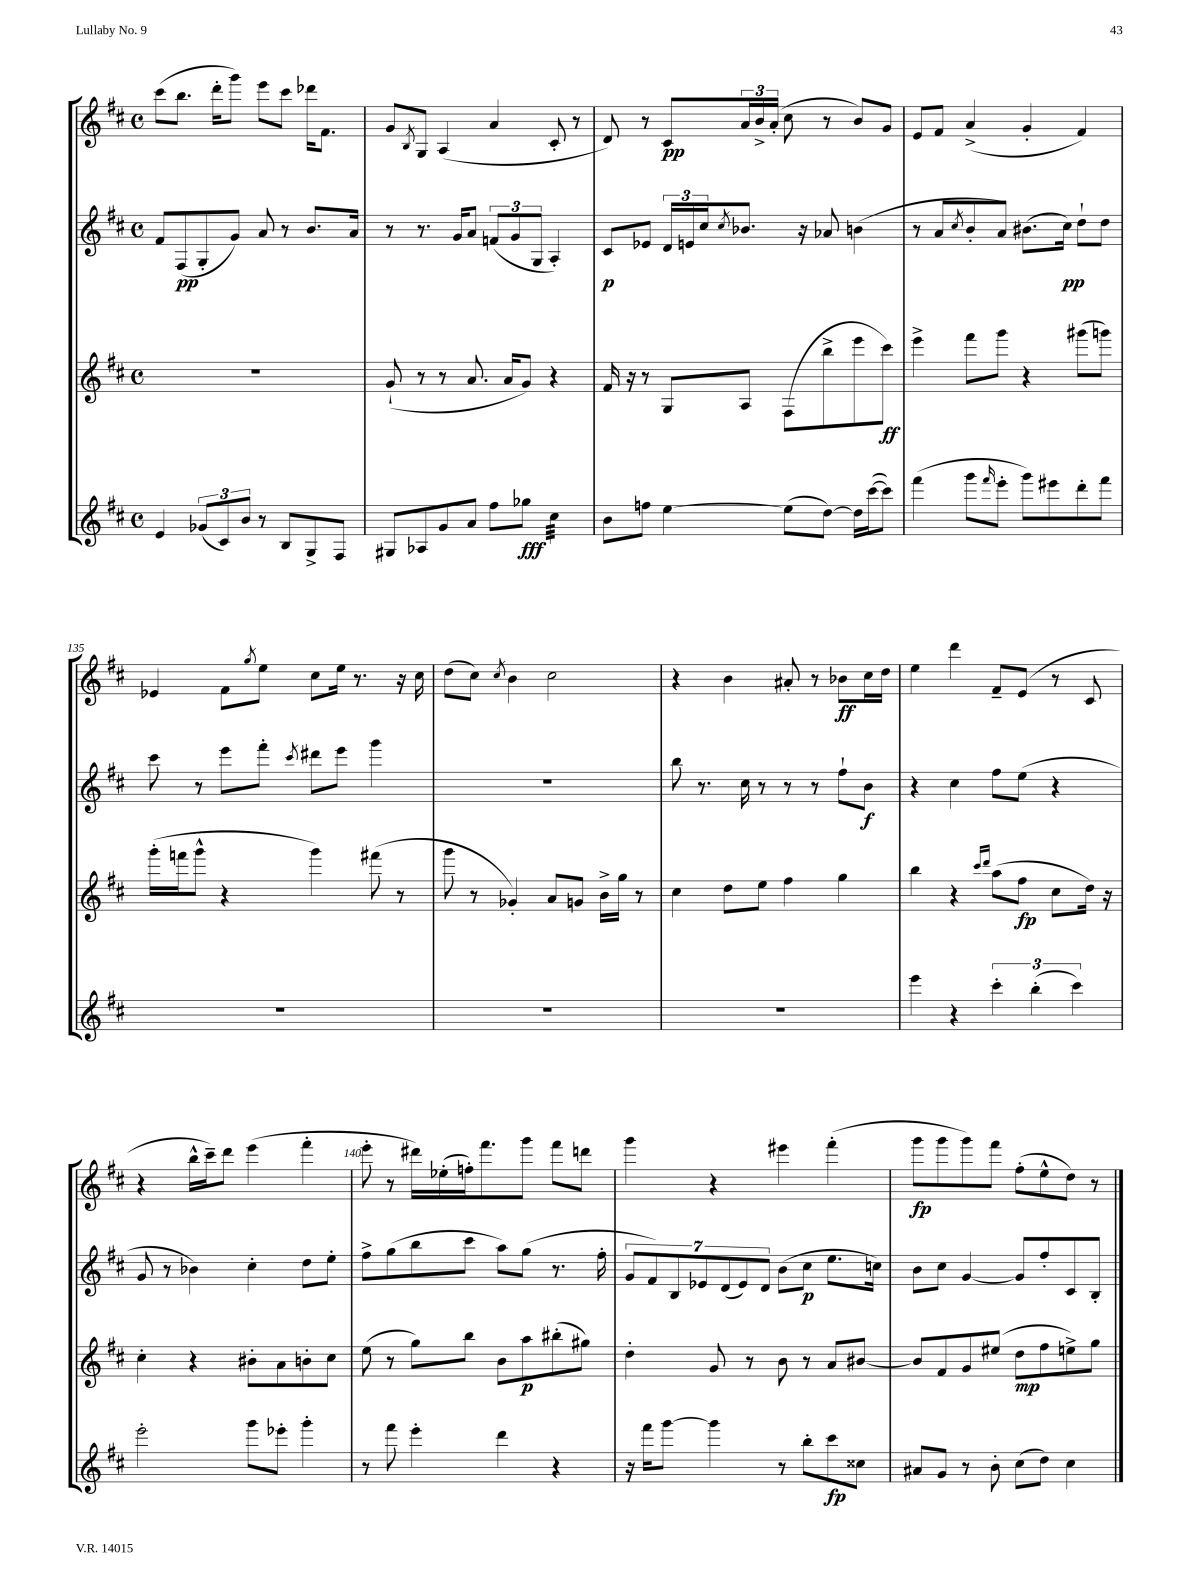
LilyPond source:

<<
\new StaffGroup <<
\new Staff = "s0" {
    \clef treble \key d \major \defaultTimeSignature \time 4/4
    cis'''8( b''8. d'''16-. g'''8) e'''8 cis'''8 des'''16 fis'8. |
    g'8 \acciaccatura { b8 } g8 a4( a'4 cis'8-. r8 |
    d'8) r8 cis'8\pp \tuplet 3/2 { a'16 b'16-> a'16-.( } cis''8 r8 b'8) g'8 |
    e'8 fis'8 a'4->( g'4-. fis'4) |
    ees'4 fis'8 \acciaccatura { g''8 } e''8 cis''8 e''16 r8. r16 cis''16 |
    d''8( cis''8) \acciaccatura { cis''8 } b'4 cis''2 |
    r4 b'4 ais'8-. r8 bes'8\ff cis''16 d''16 |
    e''4 d'''4 fis'8-- e'8( r8 cis'8 |
    r4 b''16-^ cis'''16--) d'''8 e'''4( fis'''4-. |
    e'''8-. r8 dis'''16) ees''16-.( f''16-.) fis'''8. g'''8 fis'''8 d'''8 |
    g'''4 r4 eis'''4 fis'''4-.( |
    g'''8\fp g'''8 g'''8) fis'''8 fis''8-.( e''8-^ d''8) r8 \bar "|." |
}
\new Staff = "s1" {
    \clef treble \key d \major \defaultTimeSignature \time 4/4
    fis'8 fis8\pp( g8-. g'8) a'8 r8 b'8. a'16 |
    r8 r8. g'16 a'8 \tuplet 3/2 { f'8( g'8 g8 } a4-.) |
    cis'8\p ees'8 \tuplet 3/2 { d'16 e'16 cis''16 } \acciaccatura { cis''8 } bes'8. r16 aes'8 b'4( |
    r8 a'8 \acciaccatura { cis''8 } b'8-. a'8) bis'8.( cis''16\pp) d''8-! d''8 |
    cis'''8 r8 e'''8 fis'''8-. \acciaccatura { cis'''8 } dis'''8 e'''8 g'''4 |
    R1 |
    b''8 r8. cis''16 r8 r8 r8 fis''8-! b'8\f |
    r4 cis''4 fis''8 e''8( r4 |
    g'8 r8 bes'4) cis''4-. d''8 e''8-. |
    fis''8-> g''8( b''8 cis'''8 a''8) g''8( r8. fis''16-. |
    \tuplet 7/4 { g'8 fis'8) b8 ees'8 d'8( ees'8) d'8 } b'8( cis''8\p e''8. c''16) |
    b'8 cis''8 g'4~ g'8 fis''8-. cis'8 b8-. \bar "|." |
}
\new Staff = "s2" {
    \clef treble \key d \major \defaultTimeSignature \time 4/4
    R1 |
    g'8-!( r8 r8 a'8. a'16 g'8) r4 |
    fis'16 r16 r8 g8 a8 fis8( b''8-> e'''8 cis'''8\ff) |
    e'''4-> fis'''8 g'''8 r4 gis'''8( g'''8) |
    g'''16-.( f'''16 g'''8-^ r4 g'''4) fis'''8( r8 |
    g'''8 r8 ges'4-.) a'8 g'8 b'16-> g''16 r8 |
    cis''4 d''8 e''8 fis''4 g''4 |
    b''4 r4 \grace { cis'''16 d'''16 } a''8( fis''8\fp cis''8 d''16) r16 |
    cis''4-. r4 bis'8-. a'8 b'8-. cis''8 |
    e''8( r8 g''8) b''8 b'8 a''8\p bis''8-.( gis''8) |
    d''4-. g'8 r8 b'8 r8 a'8 bis'8~ |
    bis'8 fis'8 g'8 eis''8( d''8\mp fis''8 e''8->) g''8 \bar "|." |
}
\new Staff = "s3" {
    \clef treble \key d \major \defaultTimeSignature \time 4/4
    e'4 \tuplet 3/2 { ges'8( cis'8) b'8 } r8 b8 g8-> fis8 |
    gis8 aes8 g'8 a'8 fis''8 ges''8\fff cis''4:32 |
    b'8 f''8 e''4~ e''8( d''8~) d''16 cis'''16~( cis'''8) |
    fis'''4( g'''8 \grace { fis'''16 } e'''8-. g'''8) eis'''8 d'''8-. fis'''8 |
    R1 |
    R1 |
    R1 |
    e'''4 r4 \tuplet 3/2 { cis'''4-. b''4-.( cis'''4) } |
    e'''2-. g'''8 ees'''8-. g'''4-. |
    r8 fis'''8 e'''4-. d'''4 r4 |
    r16 fis'''16 g'''8~ g'''4 r8 b''8-. cis'''8\fp cisis''8 |
    ais'8 g'8 r8 b'8-. cis''8( d''8) cis''4 \bar "|." |
}
>>
>>
\layout { \context { \Score currentBarNumber = #131 \override BarNumber.break-visibility = ##(#f #t #t) barNumberVisibility = #(every-nth-bar-number-visible 5) } }
